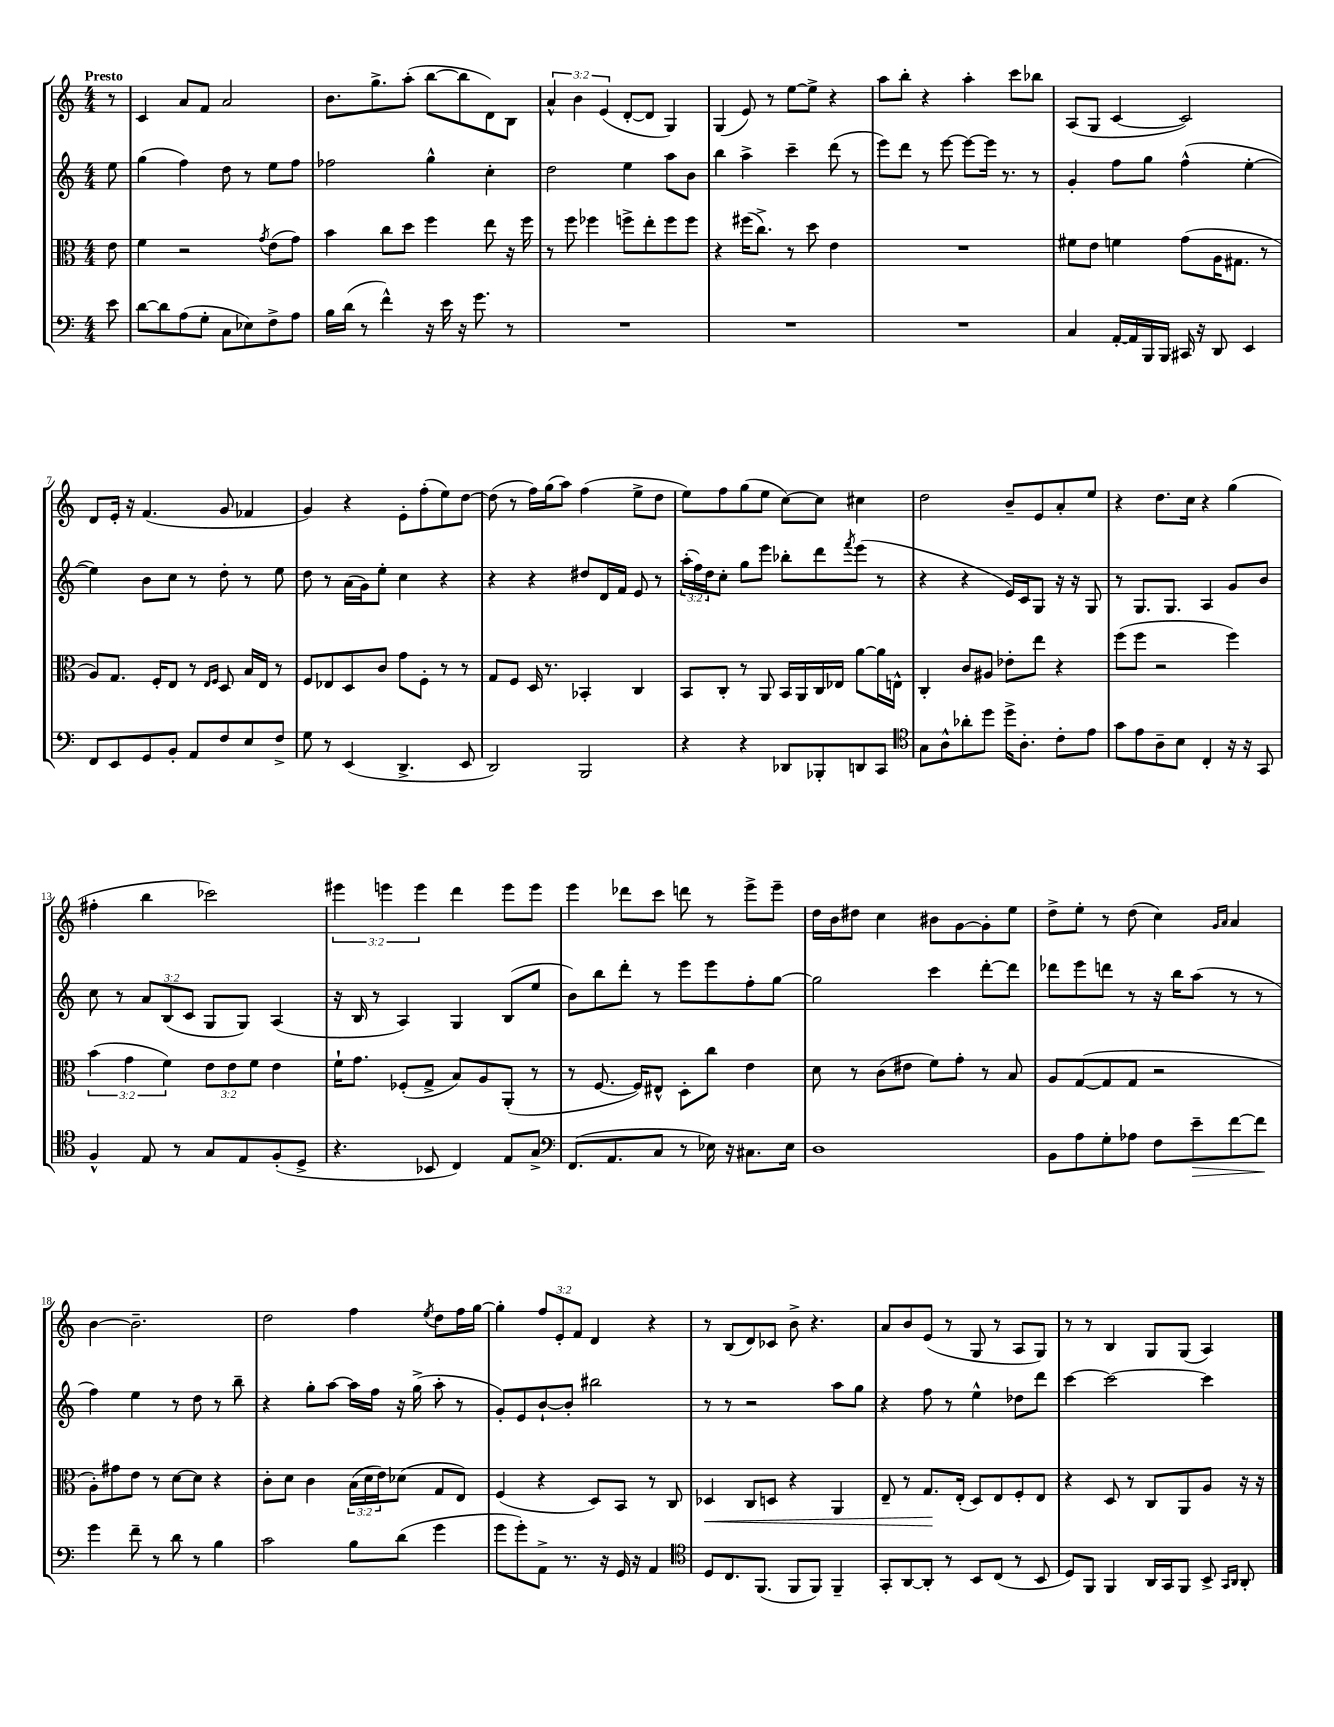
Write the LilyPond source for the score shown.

<<
\new StaffGroup <<
\new Staff = "s0" {
    \clef treble \key c \major \numericTimeSignature \time 4/4 \override Staff.TupletNumber.text = #tuplet-number::calc-fraction-text \partial 8 \tempo "Presto"
    r8 |
    c'4 a'8 f'8 a'2 |
    b'8. g''8.-> a''8-.( b''8~ b''8 d'8) b8 |
    \tuplet 3/2 { a'4-^ b'4 e'4( } d'8~-. d'8 g4) |
    g4( e'8) r8 e''8~ e''8-> r4 |
    a''8 b''8-. r4 a''4-. c'''8 bes''8 |
    a8( g8 c'4~ c'2) |
    d'8 e'16-. r16 f'4.( g'8 fes'4 |
    g'4) r4 e'8-. f''8-.( e''8) d''8~ |
    d''8( r8 f''16) g''16( a''8) f''4( e''8-> d''8 |
    e''8) f''8 g''8( e''8 c''8~) c''8 cis''4 |
    d''2 b'8-- e'8 a'8-. e''8 |
    r4 d''8. c''16 r4 g''4( |
    fis''4-. b''4 ces'''2) |
    \tuplet 3/2 { eis'''4 e'''4 e'''4 } d'''4 e'''8 e'''8 |
    e'''4 des'''8 c'''8 d'''8 r8 e'''8-> e'''8-- |
    d''16 b'16 dis''8 c''4 bis'8 g'8~ g'8-. e''8 |
    d''8-> e''8-. r8 d''8( c''4) \grace { g'16 a'16 } a'4 |
    b'4~ b'2.-- |
    d''2 f''4 \acciaccatura { e''8 } d''8 f''16 g''16~ |
    g''4-. \tuplet 3/2 { f''8 e'8-. f'8 } d'4 r4 |
    r8 b8( d'8) ces'8 b'8-> r4. |
    a'8 b'8 e'8( r8 g8 r8 a8 g8) |
    r8 r8 b4 g8 g8( a4) \bar "|." |
}
\new Staff = "s1" {
    \clef treble \key c \major \numericTimeSignature \time 4/4 \override Staff.TupletNumber.text = #tuplet-number::calc-fraction-text \partial 8
    e''8 |
    g''4( f''4) d''8 r8 e''8 f''8 |
    fes''2 g''4-^ c''4-. |
    d''2 e''4 a''8 b'8 |
    b''4 a''4-> c'''4-- d'''8( r8 |
    e'''8) d'''8 r8 e'''8~ e'''8~ e'''16 r8. r8 |
    g'4-. f''8 g''8 f''4-^( e''4~-. |
    e''4) b'8 c''8 r8 d''8-. r8 e''8 |
    d''8 r8 a'16( g'16) e''8-. c''4 r4 |
    r4 r4 dis''8 d'16 f'16 e'8 r8 |
    \tuplet 3/2 { a''16-.( f''16) d''16 } c''8-. g''8 e'''8 bes''8-. d'''8 \acciaccatura { f'''8 } e'''8( r8 |
    r4 r4 e'16) c'16 g8 r16 r16 g8 |
    r8 g8. g8. a4 g'8 b'8 |
    c''8 r8 \tuplet 3/2 { a'8 b8( c'8 } g8 g8) a4( |
    r16 b16 r8 a4) g4 b8( e''8 |
    b'8) b''8 d'''8-. r8 e'''8 e'''8 f''8-. g''8~ |
    g''2 c'''4 d'''8~-. d'''8 |
    des'''8 e'''8 d'''8 r8 r16 b''16 a''8( r8 r8 |
    f''4) e''4 r8 d''8 r8 b''8-- |
    r4 g''8-. a''8~ a''16 f''16 r16 g''16->( a''8-. r8 |
    g'8-.) e'8 b'8~-! b'8-. bis''2 |
    r8 r8 r2 a''8 g''8 |
    r4 f''8 r8 e''4-^ des''8 d'''8 |
    c'''4~ c'''2~ c'''4 \bar "|." |
}
\new Staff = "s2" {
    \clef alto \key c \major \numericTimeSignature \time 4/4 \override Staff.TupletNumber.text = #tuplet-number::calc-fraction-text \partial 8
    e'8 |
    f'4 r2 \acciaccatura { g'8 } e'8( g'8) |
    b'4 c''8 d''8 f''4 e''8 r16 f''16 |
    r8 f''8 fes''4 f''8-> e''8-. f''8 f''8 |
    r4 fis''16( c''8.->) r8 d''8 e'4 |
    R1 |
    fis'8 e'8 f'4 g'8( a16 gis8. r8 |
    a8) g8. f16-. e8 r8 \grace { e16 f16 } d8 b16 e16 r8 |
    f8 ees8 d8 c'8 g'8 f8-. r8 r8 |
    g8 f8 d16 r8. bes,4-. c4 |
    b,8 c8-. r8 a,8 b,16 a,16 c16 ees16 a'8~ a'16 e16-^ |
    c4-. c'8 ais8 ees'8-. e''8 r4 |
    f''8( f''8 r2 f''4) |
    \tuplet 3/2 { b'4( g'4 f'4) } \tuplet 3/2 { e'8 e'8 f'8 } e'4 |
    f'16-! g'8. fes8-.( g8-> b8) a8 a,8-.( r8 |
    r8 f8.~ f16) eis8-^ d8-. c''8 e'4 |
    d'8 r8 c'8( eis'8 f'8) g'8-. r8 b8 |
    a8 g8~( g8 g8 r2 |
    a8-.) gis'8 e'8 r8 d'8~ d'8 r4 |
    c'8-. d'8 c'4 \tuplet 3/2 { b16( d'16 e'16) } des'8( g8 e8) |
    f4( r4 d8) b,8 r8 c8 |
    des4\< c8 d8 r4 a,4 |
    e8-- r8 g8.\! e16-.( d8) e8 f8-. e8 |
    r4 d8 r8 c8 a,8 a8 r16 r16 \bar "|." |
}
\new Staff = "s3" {
    \clef bass \key c \major \numericTimeSignature \time 4/4 \partial 8
    e'8 |
    d'8~ d'8 a8( g8-. c8 ees8) f8-> a8 |
    b16 d'16( r8 f'4-^) r16 e'16 r16 g'8. r8 |
    R1 |
    R1 |
    R1 |
    c4 a,16~-. a,16 b,,16 b,,16 cis,16 r16 d,8 e,4 |
    f,8 e,8 g,8 b,8-. a,8 f8 e8 f8-> |
    g8 r8 e,4( d,4.-> e,8 |
    d,2) b,,2 |
    r4 r4 des,8 bes,,8-. d,8 c,8 |
    \clef tenor g8 a8-^ aes'8-. d''8 d''16-> a8.-. c'8-. e'8 |
    g'8 e'8 a8-- b8 c4-. r16 r16 g,8 |
    f4-^ e8 r8 g8 e8 f8-.( d8-> |
    r4. bes,8 c4) e8 g8-> |
    \clef bass f,8.( a,8. c8 r8 ees16) r16 cis8. ees16 |
    d1 |
    b,8 a8 g8-. aes8 f8 e'8--\> f'8~ f'8\! |
    g'4 f'8-- r8 d'8 r8 b4 |
    c'2 b8 d'8( g'4 |
    g'8 g'8-.) a,8-> r8. r16 g,16 r16 a,4 |
    \clef tenor d8 c8. f,8.( f,8 f,8) f,4-- |
    g,8-. a,8~ a,8-. r8 b,8 c8( r8 b,8 |
    d8) f,8 f,4 a,16 g,16 f,8 b,8-> \grace { g,16 a,16 } a,8-. \bar "|." |
}
>>
>>
